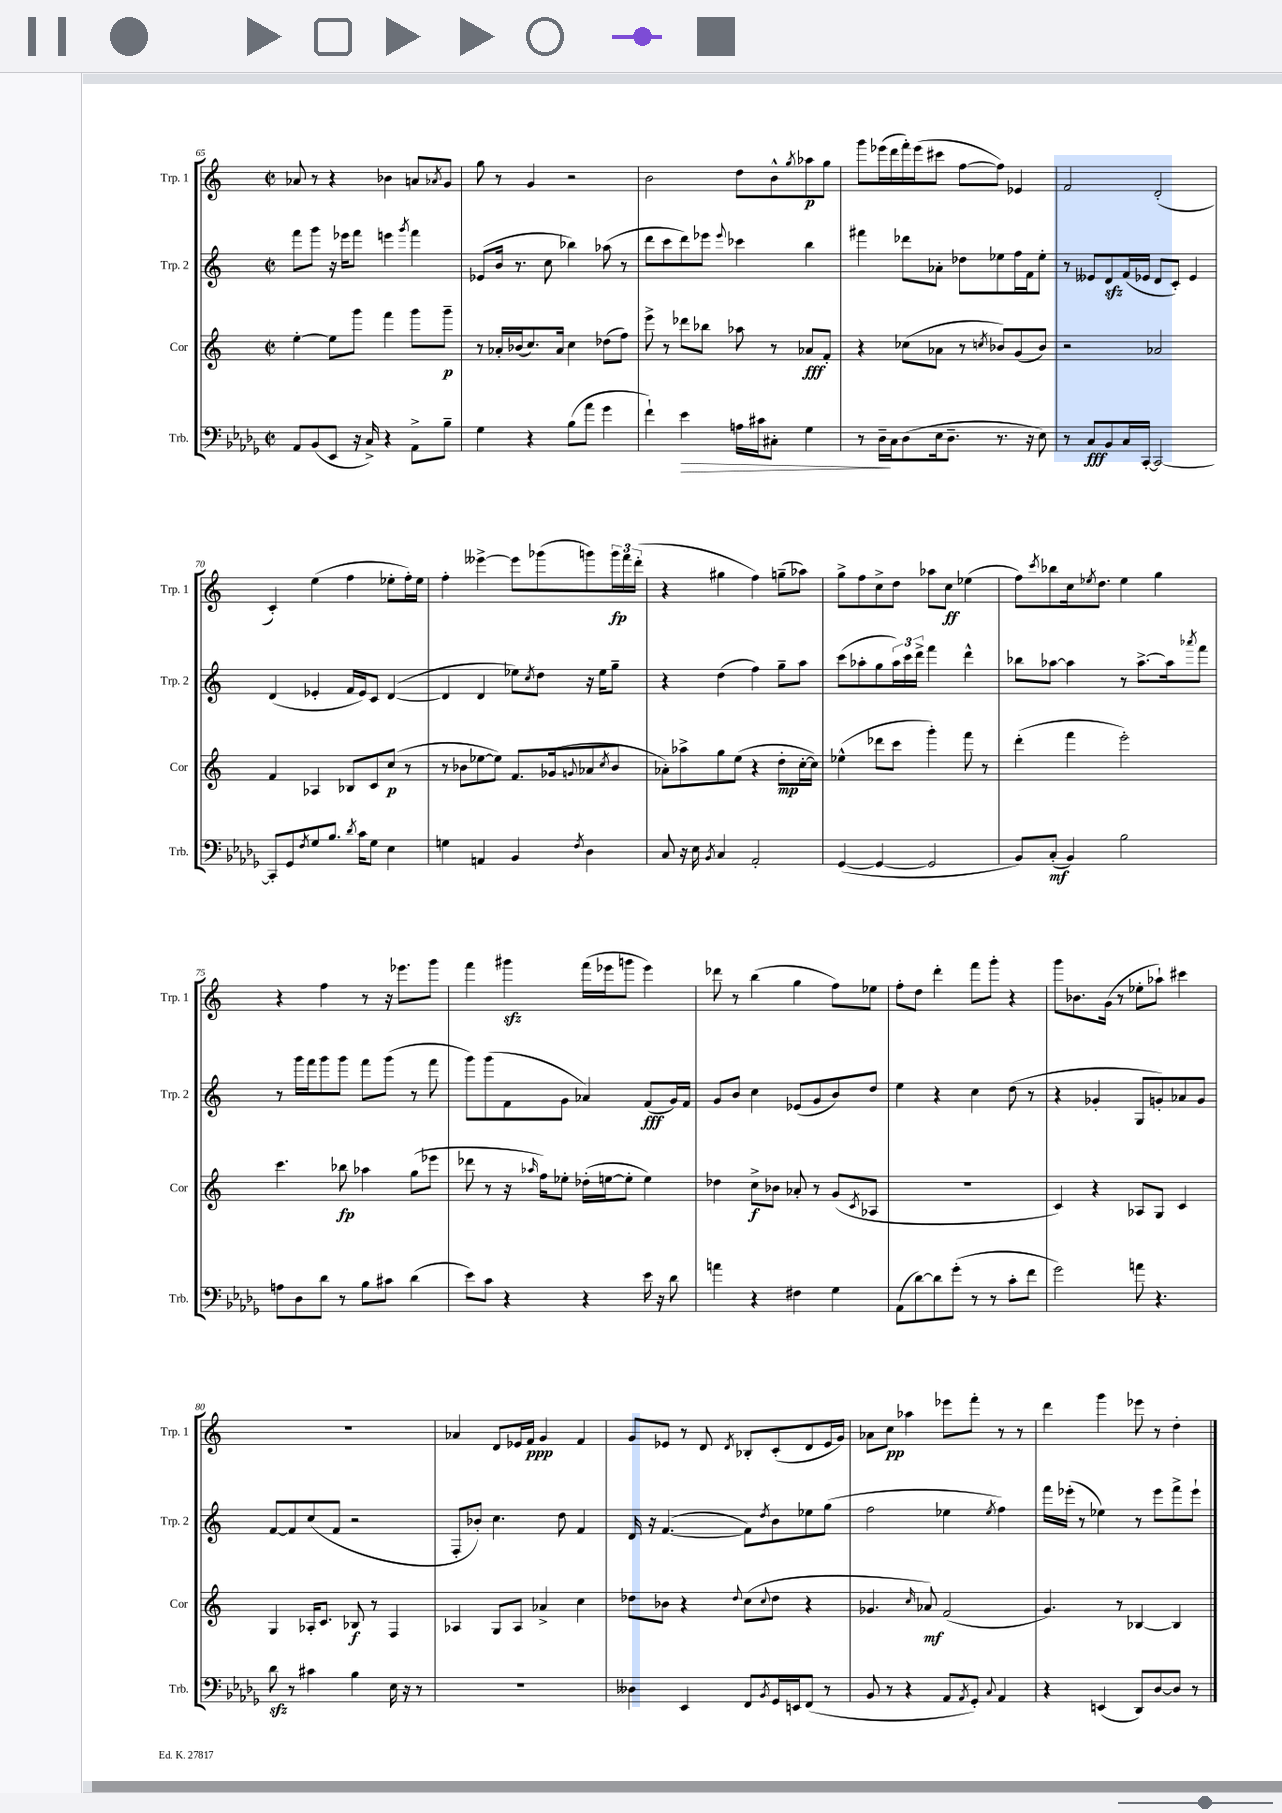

**kern	**dynam	**kern	**dynam	**kern	**dynam	**kern	**dynam
*part4	*part4	*part3	*part3	*part2	*part2	*part1	*part1
*staff4	*staff4	*staff3	*staff3	*staff2	*staff2	*staff1	*staff1
*I"Trb.	*	*I"Cor	*	*I"Trp. 2	*	*I"Trp. 1	*
*I'Trb.	*	*I'Cor	*	*I'Trp. 2	*	*I'Trp. 1	*
*clefF4	*	*clefG2	*	*clefG2	*	*clefG2	*
*k[b-e-a-d-g-]	*	*k[]	*	*k[]	*	*k[]	*
*M2/2	*	*M2/2	*	*M2/2	*	*M2/2	*
*met(c|)	*	*met(c|)	*	*met(c|)	*	*met(c|)	*
=65	=65	=65	=65	=65	=65	=65	=65
8AA-/L	.	[4ee'\	.	8fff\L	.	8a-X/	.
(8BB-/	.	.	.	8ggg\J	.	8r	.
8EE-/J	.	8ee\L]	.	16r	.	4r	.
.	.	.	.	16eee-X\KL	.	.	.
16r	.	8ggg\J	.	8fff\J	.	.	.
16C^/)	.	.	.	.	.	.	.
4r	.	4fff\	.	4eeen\	.	4b-X\	.
.	.	.	.	8qggg/	.	.	.
8AA-^\L	.	8ggg\L	.	4fff\	.	8an/L	.
.	.	.	.	.	.	8qa-X/	.
8B-~\J	.	8ggg~\J	p	.	.	8g/J	.
=66	=66	=66	=66	=66	=66	=66	=66
4G-\	.	8r	.	(8e-X/L	.	8gg\	.
.	.	16a-X'/LL	.	16b/Jk	.	8r	.
.	.	(16b-X/J	.	8.r	.	.	.
4r	.	8.cc/)	.	.	.	4g/	.
.	.	.	.	8cc\	.	.	.
.	.	16a-/Jk	.	.	.	.	.
(8B-\L	.	4cc\	.	4bb-X\)	.	2r	.
8a-\J	.	.	.	.	.	.	.
4g-\	.	(8dd-X\L	.	(8aa-X\	.	.	.
.	.	8ff\J)	.	8r	.	.	.
=67	=67	=67	=67	=67	=67	=67	=67
4f`\)	.	8eee^\	.	8ddd\L	.	2b\	.
.	.	8r	.	8ccc\	.	.	.
!	!LO:HP:b	!	!	!	!	!	!
4e-\	>	8ddd-X\L	.	8ddd\)	.	.	.
.	.	8bb-X\J	.	8eee-X\J	.	.	.
.	.	.	.	8qqeee-/	.	.	.
16An\LL	.	8aa-X\	.	4ccc-X\	.	8dd\L	.
16c#X\J	.	.	.	.	.	.	.
8C#X'\J	.	8r	.	.	.	8b^^\	.
.	.	.	.	.	.	8qgg/	.
4G-\	.	8a-X/L	fff	4bb\	.	8aa-X\	p
.	.	8f'/J	.	.	.	8gg\J	.
=68	=68	=68	=68	=68	=68	=68	=68
8r	.	4r	.	4fff#X\	.	8ggg\L	.
16D-~\LL	.	.	.	.	.	(16eee-X\L	.
16C\J	]	.	.	.	.	16ddd\	.
(8D-\	.	(8cc-X\L	.	8ddd-X\L	.	16fff'\)	.
.	.	.	.	.	.	(16eee-\J	.
16E-\k	.	8a-X\J	.	8a-X'\J	.	8ccc#X\J	.
8.D-~\J	.	.	.	.	.	.	.
.	.	8r	.	8dd-X\L	.	[8ff\L	.
.	.	8qccn/	.	.	.	.	.
8.r	.	8b-X/L)	.	8ee-X\	.	8ff\J])	.
.	.	(8g/	.	16ff\L	.	4e-X/	.
16r	.	.	.	16f\J	.	.	.
8E-\)	.	8b-/J)	.	8ee-'\J	.	.	.
=69	=69	=69	=69	=69	=69	=69	=69
8r	.	2r	.	8r	.	2f/	.
8C/L	fff	.	.	8e--X/L	.	.	.
8BB-/	.	.	.	8dzz/	.	.	.
16C/L	.	.	.	(16f/L	.	.	.
[16CC'/JJ	.	.	.	16e-X/JJ	.	.	.
2CC/_	.	2a-X/	.	8d/L	.	(2d'/	.
.	.	.	.	8c'/J)	.	.	.
.	.	.	.	4e-/	.	.	.
!!LO:LB:g=z
=70	=70	=70	=70	=70	=70	=70	=70
8CC'/L]	.	4f/	.	(4d/	.	4c'/)	.
8GG-/	.	.	.	.	.	.	.
8qF/	.	.	.	.	.	.	.
8G-/	.	4A-X/	.	4e-X'/	.	(4ee\	.
8.B-/J	.	.	.	.	.	.	.
.	.	8B-X/L	.	16f/LL	.	4ff\	.
8qd-/	.	.	.	.	.	.	.
16c\KL	.	.	.	16e-/J)	.	.	.
8G-\J	.	8c/	.	8c/J	.	.	.
4E-\	.	(8cc/J	p	([4d/	.	8ee-X'\L	.
.	.	8r	.	.	.	16ff'\L)	.
.	.	.	.	.	.	16ee-\JJ	.
=71	=71	=71	=71	=71	=71	=71	=71
4Gn\	.	8r	.	4d/]	.	4ff'\	.
.	.	8b-X\L	.	.	.	.	.
4AAn/	.	[8ee-X\	.	4d/	.	[4eee--X^\	.
.	.	8ee-\J])	.	.	.	.	.
4BB-/	.	8.f/L	.	8ee-X\L)	.	8eee--\L]	.
.	.	.	.	8qcc/	.	.	.
.	.	.	.	8dd\J	.	(8ggg-X\	.
.	.	(16g-X/k	.	.	.	.	.
8qF/	.	8qqgn/	.	.	.	.	.
4D-\	.	8a-X/	.	16r	.	8gggn\)	.
.	.	.	.	16ee-\KL	.	.	.
.	.	8qcc/	.	.	.	.	.
.	.	8b-/J	.	8gg~\J	.	24ggg\L	fp
.	.	.	.	.	.	24fff\	.
.	.	.	.	.	.	(24ddd'\JJ	.
=72	=72	=72	=72	=72	=72	=72	=72
8C/	.	8a-X'\L)	.	4r	.	4r	.
16r	.	8aa-X^\	.	.	.	.	.
16E-\	.	.	.	.	.	.	.
8qBB-/	.	.	.	.	.	.	.
4C/	.	8gg\	.	(4dd\	.	4gg#X\	.
.	.	(8ee\J	.	.	.	.	.
2AA-'/	.	4r	.	4ff\)	.	4ff\)	.
.	.	8dd'\L	mp	8gg~\L	.	(8ggn~\L	.
.	.	[16cc'\L	.	8aa\J	.	8aa-X\J)	.
.	.	16cc\JJ])	.	.	.	.	.
=73	=73	=73	=73	=73	=73	=73	=73
([4GG-/	.	(4ee-X^^\	.	(8ccc\L	.	8gg^\L	.
.	.	.	.	8aa-X'\	.	8ff\	.
4GG-/_	.	8ddd-X\L	.	8gg\	.	8cc^\	.
.	.	8ccc\J	.	24aa-\L)	.	8dd\J	.
.	.	.	.	24ccc\	.	.	.
.	.	.	.	24ddd^\JJ	.	.	.
2GG-/]	.	4ggg'\)	.	4fff\	.	8aa-X\L	.
.	.	.	.	.	.	8cc\J	ff
.	.	8fff\	.	4ddd^^\	.	(4ee-X\	.
.	.	8r	.	.	.	.	.
=74	=74	=74	=74	=74	=74	=74	=74
8BB-/L)	.	(4ddd'\	.	8bb-X\L	.	8ff\L)	.
.	.	.	.	.	.	8qccc/	.
(8C'/J	mf	.	.	[8aa-X\J	.	8bb-X\	.
4BB-/)	.	4fff\	.	4aa-\]	.	16cc\k	.
.	.	.	.	.	.	8qee-X/	.
.	.	.	.	.	.	8.dd\J	.
2B-\	.	2eee'\)	.	8r	.	4ee-\	.
.	.	.	.	[8.aa-^\L	.	.	.
.	.	.	.	.	.	4gg\	.
.	.	.	.	16aa-\k]	.	.	.
.	.	.	.	8qaaa-X/	.	.	.
.	.	.	.	8fff\J	.	.	.
!!LO:LB:g=z
=75	=75	=75	=75	=75	=75	=75	=75
8An\L	.	4.ccc\	.	8r	.	4r	.
8D-\	.	.	.	16ggg\LL	.	.	.
.	.	.	.	16fff\J	.	.	.
8d-\J	.	.	.	8ggg\	.	4ff\	.
8r	.	8bb-X\	fp	8ggg\J	.	.	.
8B-\L	.	4aa-X\	.	8fff\L	.	8r	.
8c#X\J	.	.	.	(8ggg\J	.	16r	.
.	.	.	.	.	.	8.eee-X\L	.
(4d-\	.	(8gg\L	.	8r	.	.	.
.	.	8eee-X\J	.	8fff\	.	8ggg\J	.
=76	=76	=76	=76	=76	=76	=76	=76
8e-\L)	.	8ddd-X\	.	8ggg\L)	.	4fff\	.
8c\J	.	8r	.	(8ggg\	.	.	.
4r	.	16r	.	8f\	.	4ggg#Xzz\	.
.	.	16qqaa-X/	.	.	.	.	.
.	.	16ff\KL)	.	.	.	.	.
.	.	8ee-X'\J	.	8g\J	.	.	.
4r	.	(16dd-X'\LL	.	4a-X/)	.	(16fff\LL	.
.	.	[16een\J	.	.	.	16eee-X\J	.
.	.	8ee'\J]	.	.	.	8gggn\J	.
16e-\	.	4ee\)	.	(8f/L	fff	4eee-\)	.
16r	.	.	.	.	.	.	.
8d-\	.	.	.	16g/L)	.	.	.
.	.	.	.	16f/JJ	.	.	.
=77	=77	=77	=77	=77	=77	=77	=77
4an\	.	4dd-X\	.	8g/L	.	8ddd-X\	.
.	.	.	.	8b/J	.	8r	.
4r	.	8cc^\L	f	4cc\	.	(4bb\	.
.	.	8b-X\J	.	.	.	.	.
4F#X\	.	8a-X'/	.	(8e-X/L	.	4gg\	.
.	.	8r	.	8g/	.	.	.
4G-\	.	(8g/L	.	8b/)	.	8ff\L)	.
.	.	8qc/	.	.	.	.	.
.	.	8A-X/J	.	8dd/J	.	8ee-X\J	.
=78	=78	=78	=78	=78	=78	=78	=78
(8AA-\L	.	1r	.	4ee\	.	8ff'\L	.
[8d-\)	.	.	.	.	.	8dd\J	.
8d-\]	.	.	.	4r	.	4ddd'\	.
(8g-'\J	.	.	.	.	.	.	.
8r	.	.	.	4cc\	.	8fff\L	.
8r	.	.	.	.	.	8ggg'\J	.
8c'\L	.	.	.	(8dd\	.	4r	.
8f\J	.	.	.	8r	.	.	.
=79	=79	=79	=79	=79	=79	=79	=79
2g-\)	.	4c/)	.	4r	.	8ggg\L	.
.	.	.	.	.	.	8.b-X\	.
.	.	4r	.	4g-X'/	.	.	.
.	.	.	.	.	.	(16g\Jk	.
.	.	.	.	.	.	8r	.
8an\	.	8A-X/L	.	8G/L	.	8ee-X'\L	.
4.r	.	8G/J	.	8gn'/)	.	8aa-X`\J)	.
.	.	4c/	.	8a-X/	.	4ccc#X\	.
.	.	.	.	8g/J	.	.	.
!!LO:LB:g=z
=80	=80	=80	=80	=80	=80	=80	=80
8d-zz\	.	4G/	.	[8f/L	.	1r	.
8r	.	.	.	8f/]	.	.	.
4c#X\	.	16A-X'/KL	.	(8cc/	.	.	.
.	.	8.c/J	.	.	.	.	.
.	.	.	.	8f/J	.	.	.
4B-\	.	8B-X/	f	2r	.	.	.
.	.	8r	.	.	.	.	.
16E-\	.	4F/	.	.	.	.	.
16r	.	.	.	.	.	.	.
8r	.	.	.	.	.	.	.
=81	=81	=81	=81	=81	=81	=81	=81
1r	.	4A-X/	.	8F'/L	.	4a-X/	.
.	.	.	.	8b-X'/J)	.	.	.
.	.	8G/L	.	4.cc\	.	8d/L	.
.	.	8A-/J	.	.	.	16e-X/L	.
.	.	.	.	.	.	16f/JJ	ppp
.	.	4a-X^/	.	.	.	4g/	.
.	.	.	.	8dd\	.	.	.
.	.	4cc\	.	4f/	.	4f/	.
=82	=82	=82	=82	=82	=82	=82	=82
4D--X\	.	8dd-X\L	.	16d/	.	8g/L	.
.	.	.	.	16r	.	.	.
.	.	8b-X\J	.	([4.f/	.	8e-X/J	.
4EE-/	.	4r	.	.	.	8r	.
.	.	.	.	.	.	8d/	.
.	.	8qqdd-/	.	.	.	8qd/	.
8FF/L	.	(8cc\L	.	8f\L])	.	8B-X'/L	.
8qBB-/	.	8qqcc/	.	8qdd/	.	.	.
16GG-/L	.	8dd-\J	.	8b\	.	(8c'/	.
16EEn/J	.	.	.	.	.	.	.
(8FF/J	.	4r	.	8ee-X\	.	8d/	.
8r	.	.	.	(8gg\J	.	16e-/L	.
.	.	.	.	.	.	16g/JJ)	.
=83	=83	=83	=83	=83	=83	=83	=83
8BB-/	.	4.g-X/	.	2ff\	.	8a-X\L	.
8r	.	.	.	.	.	8cc\J	pp
4r	.	.	.	.	.	4aa-X\	.
.	.	16qqcc/	.	.	.	.	.
.	.	8a-X/)	mf	.	.	.	.
8AA-/L	.	(2f/	.	4ee-X\	.	8eee-X\L	.
8qAA-/	.	.	.	.	.	.	.
8GG-'/J)	.	.	.	.	.	8fff'\J	.
8qqC/	.	.	.	8qee-/	.	.	.
4AA-/	.	.	.	4ff\)	.	8r	.
.	.	.	.	.	.	8r	.
=84	=84	=84	=84	=84	=84	=84	=84
4r	.	4.g/)	.	16fff\LL	.	4ddd\	.
.	.	.	.	(16eee-X'\JJ	.	.	.
.	.	.	.	8r	.	.	.
(4EEn/	.	.	.	4ee-X\)	.	4ggg\	.
.	.	8r	.	.	.	.	.
8DD-/L)	.	[4B-X/	.	8r	.	8eee-X\	.
[8D-/	.	.	.	8eee-\L	.	8r	.
8D-/J]	.	4B-/]	.	8fff^\	.	4dd'\	.
8r	.	.	.	8eee-`\J	.	.	.
==	==	==	==	==	==	==	==
*-	*-	*-	*-	*-	*-	*-	*-
